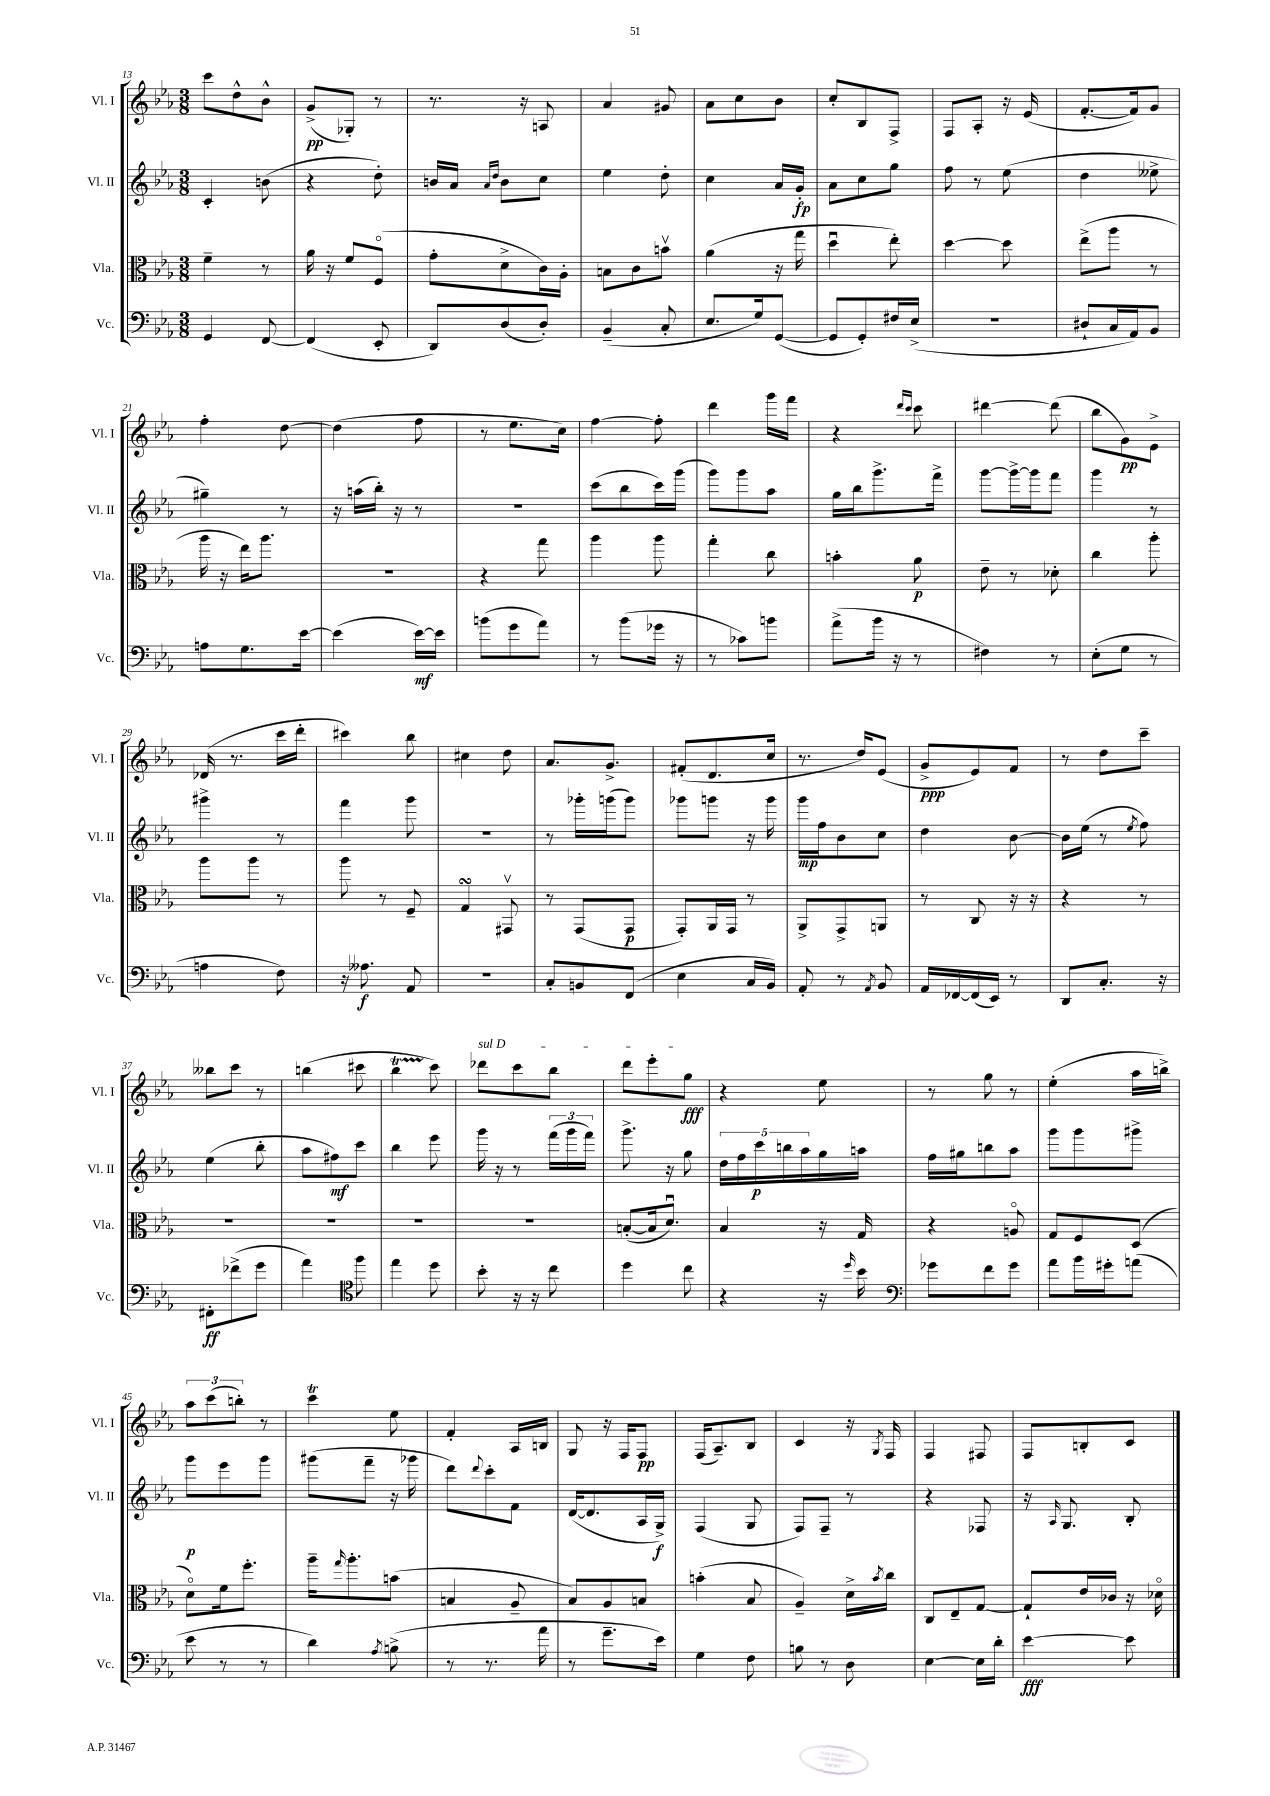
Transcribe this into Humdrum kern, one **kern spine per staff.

**kern	**kern	**kern	**kern
*staff4	*staff3	*staff2	*staff1
*clefF4	*clefC3	*clefG2	*clefG2
*k[b-e-a-]	*k[b-e-a-]	*k[b-e-a-]	*k[b-e-a-]
*M3/8	*M3/8	*M3/8	*M3/8
4GG	4f~	4c'	8ccc
.	.	.	8dd^^
[8FF	8r	(8b	8b-^^
=	=	=	=
(4FF]	16a-	4r	(8g^
.	16r	.	.
.	8f	.	8G-')
8EE-'	(8Fo	8dd')	8r
=	=	=	=
8DD)	8g'	16b	8.r
.	.	16a-	.
.	.	16qqa-	.
.	.	16qqdd	.
(8D	8d^	8b	.
.	.	.	16r
8D')	16c)	8cc	8A
.	16A-'	.	.
=	=	=	=
(4BB-~	8B	4ee-	4a-
.	8c	.	.
8C'	8bv	8dd'	8g#
=	=	=	=
8.E-	(4a-	4cc	8a-
.	.	.	8cc
16G)	.	.	.
([8GG	16r	16a-	8b-
.	16gg	16g'	.
=	=	=	=
8GG]	4ddu	8a-	8cc'
8GG')	.	8cc	8B-
16F#	8ee-')	8gg	8F^
(16E-^	.	.	.
=	=	=	=
4.r	[4dd	8ff	8F
.	.	8r	8A-'
.	8dd]	(8ee-	16r
.	.	.	(16e-
=	=	=	=
8D#`	(8ee-^	4dd	[8.f'
16C	8aa-	.	.
16AA-)	.	.	16f])
8BB-	8r	8ee--^	8g
=	=	=	=
8A	16aa-	4gg#~)	4ff'
.	16r	.	.
8.G	16ee-)	.	.
.	8.aa-	.	.
.	.	8r	[8dd
[16e-	.	.	.
=	=	=	=
(4e-]	4.r	16r	(4dd]
.	.	(16aa	.
.	.	16bb-')	.
.	.	16r	.
[16e-)	.	8r	8ff
16e-]	.	.	.
=	=	=	=
(8b	4r	4.r	8r
8g	.	.	8.ee-
8a-)	8gg	.	.
.	.	.	16cc)
=	=	=	=
8r	4aa-	(8ccc	[4ff
(8b-	.	8bb-	.
16g-	8aa-	16ccc)	8ff']
16r	.	(16ggg	.
=	=	=	=
8r	4gg'	8ggg)	4ddd
8c-)	.	8ggg	.
8b	8cc	8aa-	16ggg
.	.	.	16fff
=	=	=	=
(8a-^	4b'	16gg	4r
.	.	16bb-	.
16b-	.	8.ggg^	.
16r	.	.	.
.	.	.	16qqddd
.	.	.	16qqccc
8r	8a-	.	8ccc
.	.	16fff^	.
=	=	=	=
4F#)	8e-~	[8ggg	[4ddd#
.	8r	16ggg^_	.
.	.	16ggg]	.
8r	8d-'	8fff	(8ddd#]
=	=	=	=
(8E-'	4cc	4ggg	8bb-
8G	.	.	8g)
8r	8aa-'	8r	8e-^
=	=	=	=
4A	8aa-	4ggg#^	(16d-
.	.	.	8.r
.	8aa-	.	.
8F)	8r	8r	16ccc
.	.	.	16ddd'
=	=	=	=
16r	8aa-	4fff	4ccc#)
8.A--	.	.	.
.	8r	.	.
8AA-	8F~	8ggg	8bb-
=	=	=	=
4.r	4G	4.r	4cc#
.	8GG#v	.	8dd
=	=	=	=
8C'	8r	8r	8.a-
8BB	(8GG	16ggg-'	.
.	.	(16ggg	8.g^
(8FF	8GG	8ggg)	.
=	=	=	=
4E-	8GG')	8ggg-	(8f#'
.	16AA-	8ggg	8.d
.	16GG	.	.
16C	8r	16r	.
16BB-)	.	16ggg	16cc
=	=	=	=
8AA-'	8AA-^	16ggg	8.r
.	.	16ff	.
8r	8GG^	8b-	.
.	.	.	16dd)
8qAA-	.	.	.
8BB-	8AA	8cc	(8e-
=	=	=	=
16AA-	8r	4dd	8g^
[16FF-	.	.	.
(16FF-]	8C	.	8e-)
16EE-)	.	.	.
8r	16r	[8b-	8f
.	16r	.	.
=	=	=	=
8DD	4r	16b-]	8r
.	.	(16ee-	.
8.C'	.	8r	8dd
.	.	8qee-	.
.	8r	8ff)	8ccc~
16r	.	.	.
=	=	=	=
8FF#'	4.r	(4ee-	8bb--
(8f-^	.	.	8ccc
8g	.	8bb-'	8r
=	=	=	=
4a-)	4.r	8aa-	(4bb
.	.	8ff#)	.
*clefC4	*	*	*
8ff	.	8ccc	8ccc#
=	=	=	=
4ee-	4.r	4bb-	4bb-
8dd	.	8eee-	8ccc)
=	=	=	=
8b-'	4.r	16ggg	8ddd-
.	.	16r	.
16r	.	8r	8ccc
16r	.	.	.
8cc	.	(24fff	8bb-
.	.	24ggg	.
.	.	24fff)	.
=	=	=	=
4dd	([8B'	8.ggg^	8ddd
.	16B]	.	8eee-'
.	8.du)	16r	.
8cc	.	8gg	8gg
=	=	=	=
4r	4B-	20dd	4r
.	.	20ff	.
.	.	20ccc	.
.	.	20bb	.
.	.	20aa-	.
16r	16r	16gg	8ee-
16qqdd	.	.	.
16b-	16G	16aa	.
=	=	=	=
*clefF4	*	*	*
8g-	4r	16ff	8r
.	.	16gg#	.
8f	.	8bb	8gg
8g-	8Ao	8aa-	8r
=	=	=	=
8a-	8G	8ggg	(4ee-'
16b-	8F	8ggg	.
16g#'	.	.	.
(8a	(8D	8ggg#^	16aa-
.	.	.	16bb^)
=	=	=	=
8e-	8do)	8ggg	12aa-
.	.	.	(12ccc
8r	16f	8eee-	.
.	.	.	12bb')
.	8.ff'	.	.
8r	.	8ggg	8r
=	=	=	=
4d)	16aa-~	(8ggg#	4ccc
.	16qqgg	.	.
.	8.aa-'	.	.
.	.	8fff~	.
8qA-	.	.	.
(8B^	(8b	16r	8ee-
.	.	16ggg-	.
=	=	=	=
8r	4B	8ddd)	4f'
.	.	8qqddd	.
8.r	.	8ccc'	.
.	8A-~	8f	16A-
16a-	.	.	16B
=	=	=	=
8r	8B-)	([16d	8G
.	.	8.d]	.
8.g~	8A-	.	16r
.	.	.	16F
.	8B	16A-	8F
16e-)	.	16G^)	.
=	=	=	=
4G	(4b'	(4F	(16F
.	.	.	8.A-~)
8F	8B-	8G	8B-
=	=	=	=
8B	4A-~)	8F)	4c
8r	.	8F~	.
8D	16d^	8r	16r
.	8qb-	.	8qG
.	16cc	.	16F
=	=	=	=
[4E-	8C	4r	4F
.	8E-~	.	.
16E-]	[8G	8F-	8F#
16d'	.	.	.
=	=	=	=
[4e-	8G`]	16r	8F
.	.	16qqA-	.
.	.	8.G	.
.	16e-	.	8B'
.	16c-	.	.
8e-]	16r	8B-'	8c
.	16d-o	.	.
==	==	==	==
*-	*-	*-	*-
